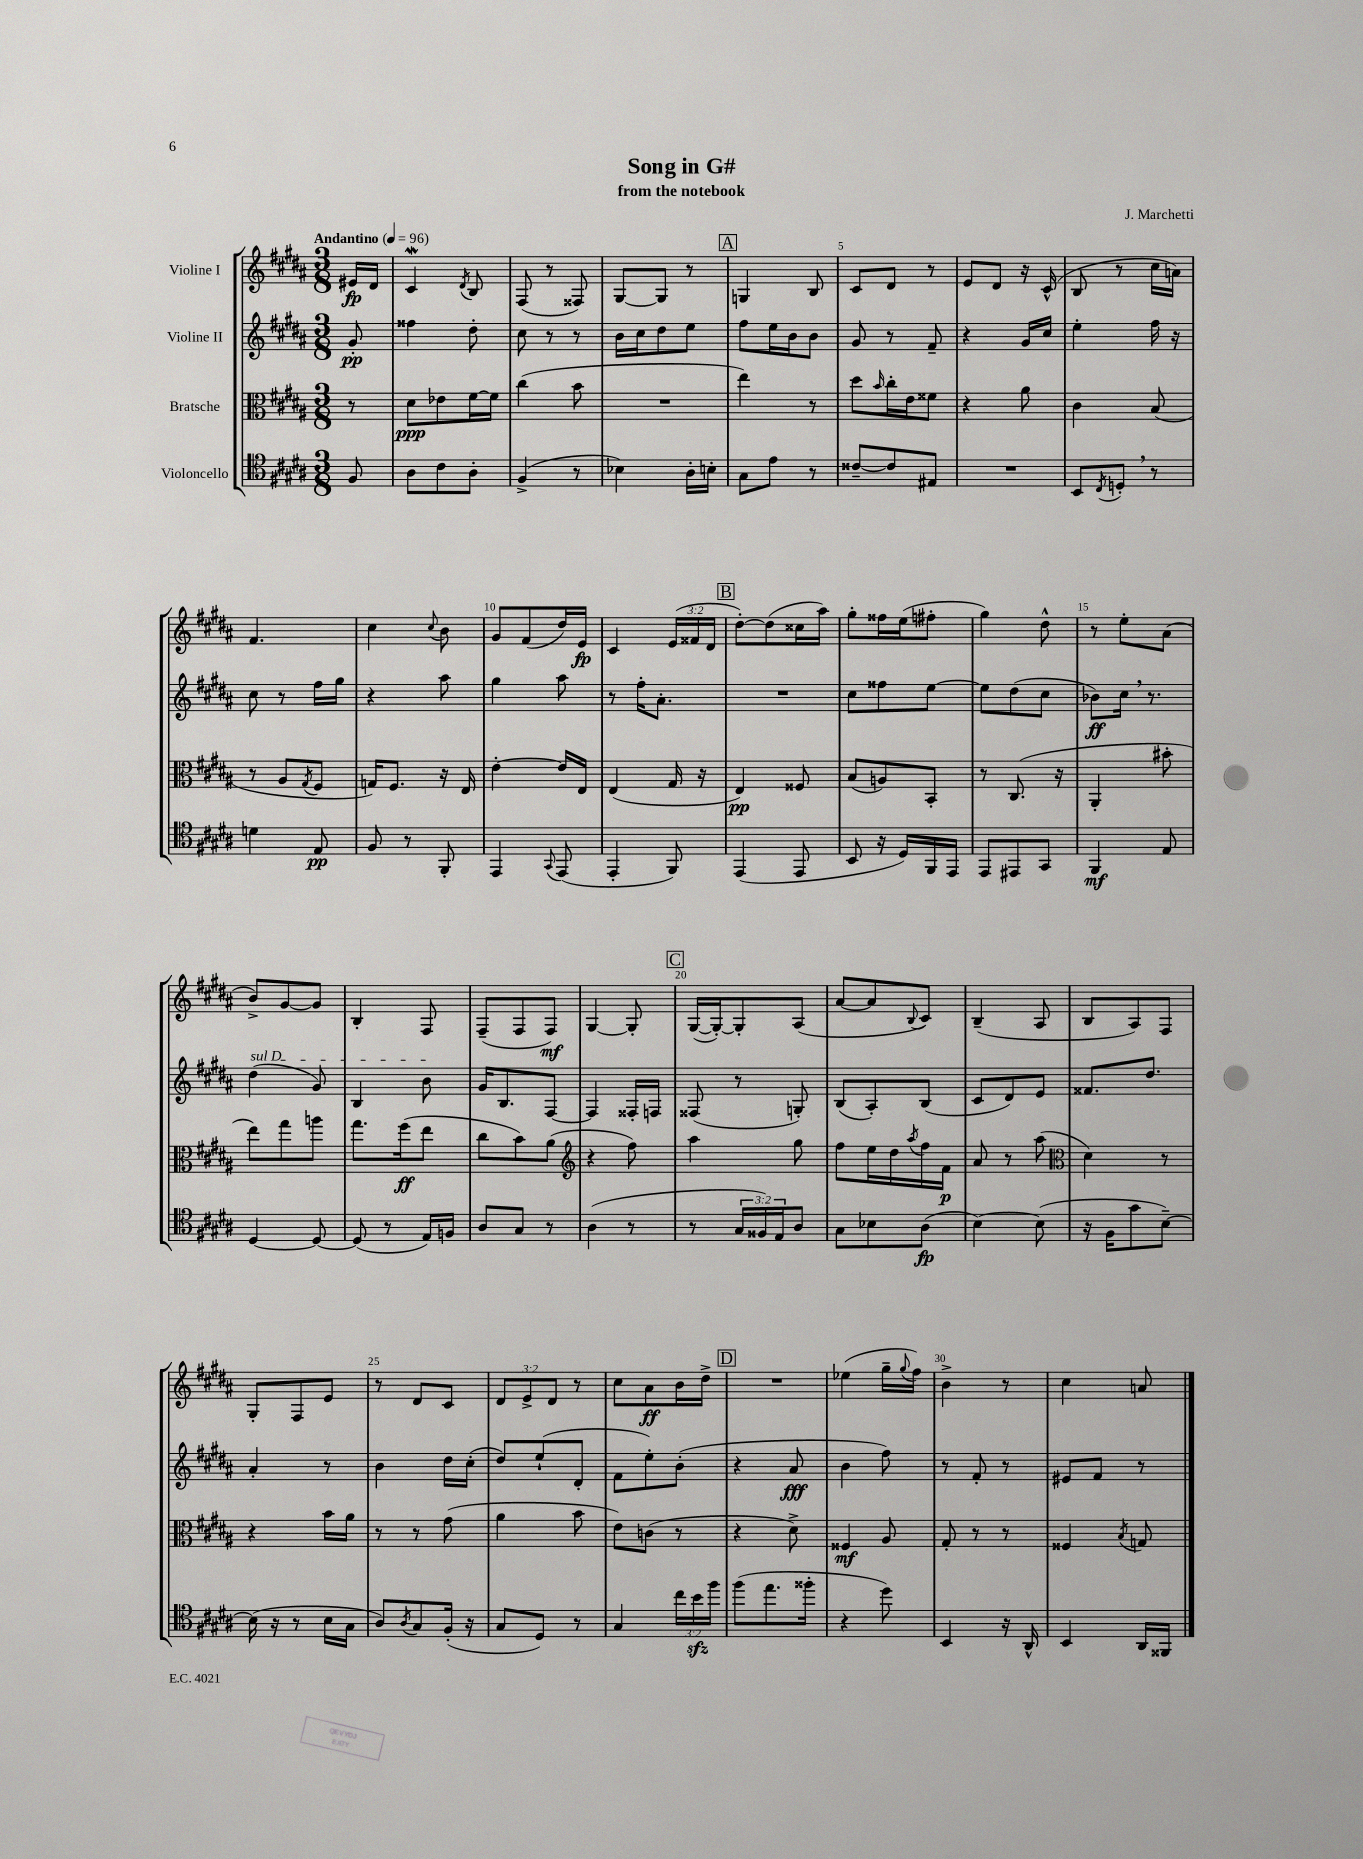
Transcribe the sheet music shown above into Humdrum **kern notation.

**kern	**kern	**kern	**kern
*staff4	*staff3	*staff2	*staff1
*clefC4	*clefC3	*clefG2	*clefG2
*k[f#c#g#d#a#]	*k[f#c#g#d#a#]	*k[f#c#g#d#a#]	*k[f#c#g#d#a#]
*M3/8	*M3/8	*M3/8	*M3/8
*MM96	*MM96	*MM96	*MM96
8F#/	8r	8g#'/	16e#/LL
.	.	.	16d#/JJ
=	=	=	=
8A#\L	8d#\L	4ff##\	4c#/
8c#\	8e-\	.	.
.	.	.	8qd#/
8A#'\J	[16f#\L	8dd#'\	8B/
.	16f#\]JJ	.	.
=	=	=	=
(4F#^/	(4cc#\	8cc#\	(8F#/
.	.	8r	8r
8r	8b\	8r	8F##/)
=	=	=	=
4B-\)	4.r	16b\LL	[8G#/L
.	.	16cc#\J	.
.	.	8dd#\	8G#/]J
16A#'\LL	.	8ee\J	8r
16B'\JJ	.	.	.
=	=	=	=
8G#\L	4ee\)	8ff#\L	4G/
8e\J	.	16ee\L	.
.	.	16b\J	.
8r	8r	8b\J	8B/
=	=	=	=
[8c##~/L	8dd#\L	8g#/	8c#/L
.	16qqb/	.	.
8c##/]	16cc#'\L	8r	8d#/J
.	16e\J	.	.
8E#/J	8f##\J	8f#~/	8r
=	=	=	=
4.r	4r	4r	8e/L
.	.	.	8d#/J
.	8a#\	16g#/LL	16r
.	.	16cc#/JJ	(16c#^^/
=	=	=	=
8BB/L	4c#\	4ee'\	8B/
8qC#/	.	.	.
8D'/J	.	.	8r
8r	(8B/	16ff#\	16cc#\LL
.	.	16r	16a\JJ)
=	=	=	=
4d\	8r	8cc#\	4.f#/
.	8A#/L	8r	.
.	8qG#/	.	.
8E/	8F#/J	16ff#\LL	.
.	.	16gg#\JJ	.
=	=	=	=
8F#/	16G/LK)	4r	4cc#\
.	8.F#/J	.	.
8r	.	.	.
.	.	.	8qqcc#/
8FF#'/	16r	8aa#\	8b\
.	16E/	.	.
=	=	=	=
4EE/	[4e'\	4gg#\	8g#/L
.	.	.	(8f#/
8qqGG#/	.	.	.
(8EE/	16e/]LL	8aa#\	16dd#/L)
.	16E/JJ	.	16e/JJ
=	=	=	=
4EE'/	(4E/	8r	4c#/
.	.	16ff#'\LK	.
.	.	8.a#'\J	.
8FF#/)	16G#/	.	(24e/LL
.	.	.	24f##/
.	16r	.	.
.	.	.	24d#/JJ
=	=	=	=
(4EE/	4E/)	4.r	[8dd#'\L)
.	.	.	(8dd#\]
8EE/	8F##/	.	16cc##\L
.	.	.	16aa#\JJ)
=	=	=	=
8BB/	(8B/L	8cc#\L	8gg#'\L
16r	8A/)	8ff##\	16ff##\L
16D#/LL)	.	.	(16ee\J
16FF#/	8BB'/J	[8ee\J	8ff#'\J
16EE/JJ	.	.	.
=	=	=	=
8EE/L	8r	8ee\]L	4gg#\)
8EE#/	(8.C#/	(8dd#\	.
8GG#/J	.	8cc#\J	8dd#^^\
.	16r	.	.
=	=	=	=
4FF#/	4AA#'/	8b-\L)	8r
.	.	16cc#\Jk	8ee'\L
.	.	8.r	.
8E/	8b#'\	.	(8a#\J
=	=	=	=
[4D#/	8ee\L)	(4dd#\	8b^/L)
.	8gg#\	.	[8g#/
8D#/_	8aa\J	8g#/)	8g#/]J
=	=	=	=
(8D#/]	8.gg#\L	4B/	4B'/
8r	.	.	.
.	(16ff#\k	.	.
16E/LL)	8ee\J	8b\	8F#/
16F/JJ	.	.	.
=	=	=	=
8A#/L	8cc#\L	16g#/LK	(8F#~/L
.	.	8.B/	.
8G#/J	8b\)	.	8F#/
8r	(8a#\J	[8F#/J	8F#/J)
=	=	=	=
*	*clefG2	*	*
(4A#\	4r	4F#/]	[4G#/
8r	8ff#\)	16F##'/LL	8G#'/]
.	.	16F/JJ	.
=	=	=	=
8r	4aa#\	(8F##/	([16G#/LL
.	.	.	16G#'/_J)
24G#/LL	.	8r	8G#'/]
24F##/)	.	.	.
24E/J	.	.	.
8A#/J	8gg#\	8G'/)	(8A#/J
=	=	=	=
8G#\L	8ff#\L	(8B/L	[8a#/L
8B-\	16ee\L	8A#'/)	8a#/]
.	16dd#\	.	.
.	8qaa#/	.	8qqB/
(8A#\J	16ff#\	(8B/J	8c#/J)
.	16f#\JJ	.	.
=	=	=	=
[4B\)	8a#/	8c#/L	(4B~/
.	8r	8d#/)	.
(8B\]	(8aa#\	8e/J	8A#/
=	=	=	=
*	*clefC3	*	*
16r	4d#\)	8.f##/L	8B/L
16F#\LK	.	.	.
8g#\	.	.	8A#/)
.	.	8.dd#/J	.
[8B~\J)	8r	.	8F#/J
=	=	=	=
(16B\]	4r	4a#'/	8G#'/L
16r	.	.	.
8r	.	.	8F#/
16B\LL	16b\LL	8r	8e/J
16G#\JJ	16a#\JJ	.	.
=	=	=	=
8A#/L)	8r	4b\	8r
8qA#/	.	.	.
8G#/	8r	.	8d#/L
(16F#'/Jk	(8g#\	16dd#\LL	8c#/J
16r	.	(16cc#'\JJ	.
=	=	=	=
8G#/L	4a#\	8dd#/L)	12d#/L
.	.	.	12e^/
8D#/J)	.	(8ee`/	.
.	.	.	12d#/J
8r	8b\	8d#'/J	8r
=	=	=	=
4G#/	8e\L)	8f#\L	8cc#\L
.	(8c\J	8ee'\)	8a#\
24cc#\LL	8r	(8b'\J	16b\L
24b\	.	.	.
.	.	.	16dd#^\JJ
24ff#\JJ	.	.	.
=	=	=	=
(8ff#\L	4r	4r	4.r
8.ee\	.	.	.
.	8d#^\)	8a#/	.
16ff##'\Jk	.	.	.
=	=	=	=
4r	4F##/	4b\	(4ee-\
8dd#\)	8A#/	8ff#\)	16gg#~\LL
.	.	.	8qqgg#/
.	.	.	16ff#\JJ)
=	=	=	=
4BB/	8G#'/	8r	4b^\
.	8r	8f#'/	.
16r	8r	8r	8r
16AA#^^/	.	.	.
=	=	=	=
4BB/	4F##/	8e#/L	4cc#\
.	.	8f#/J	.
.	8qB/	.	.
16AA#/LL	8G/	8r	8a/
16FF##/JJ	.	.	.
==	==	==	==
*-	*-	*-	*-
